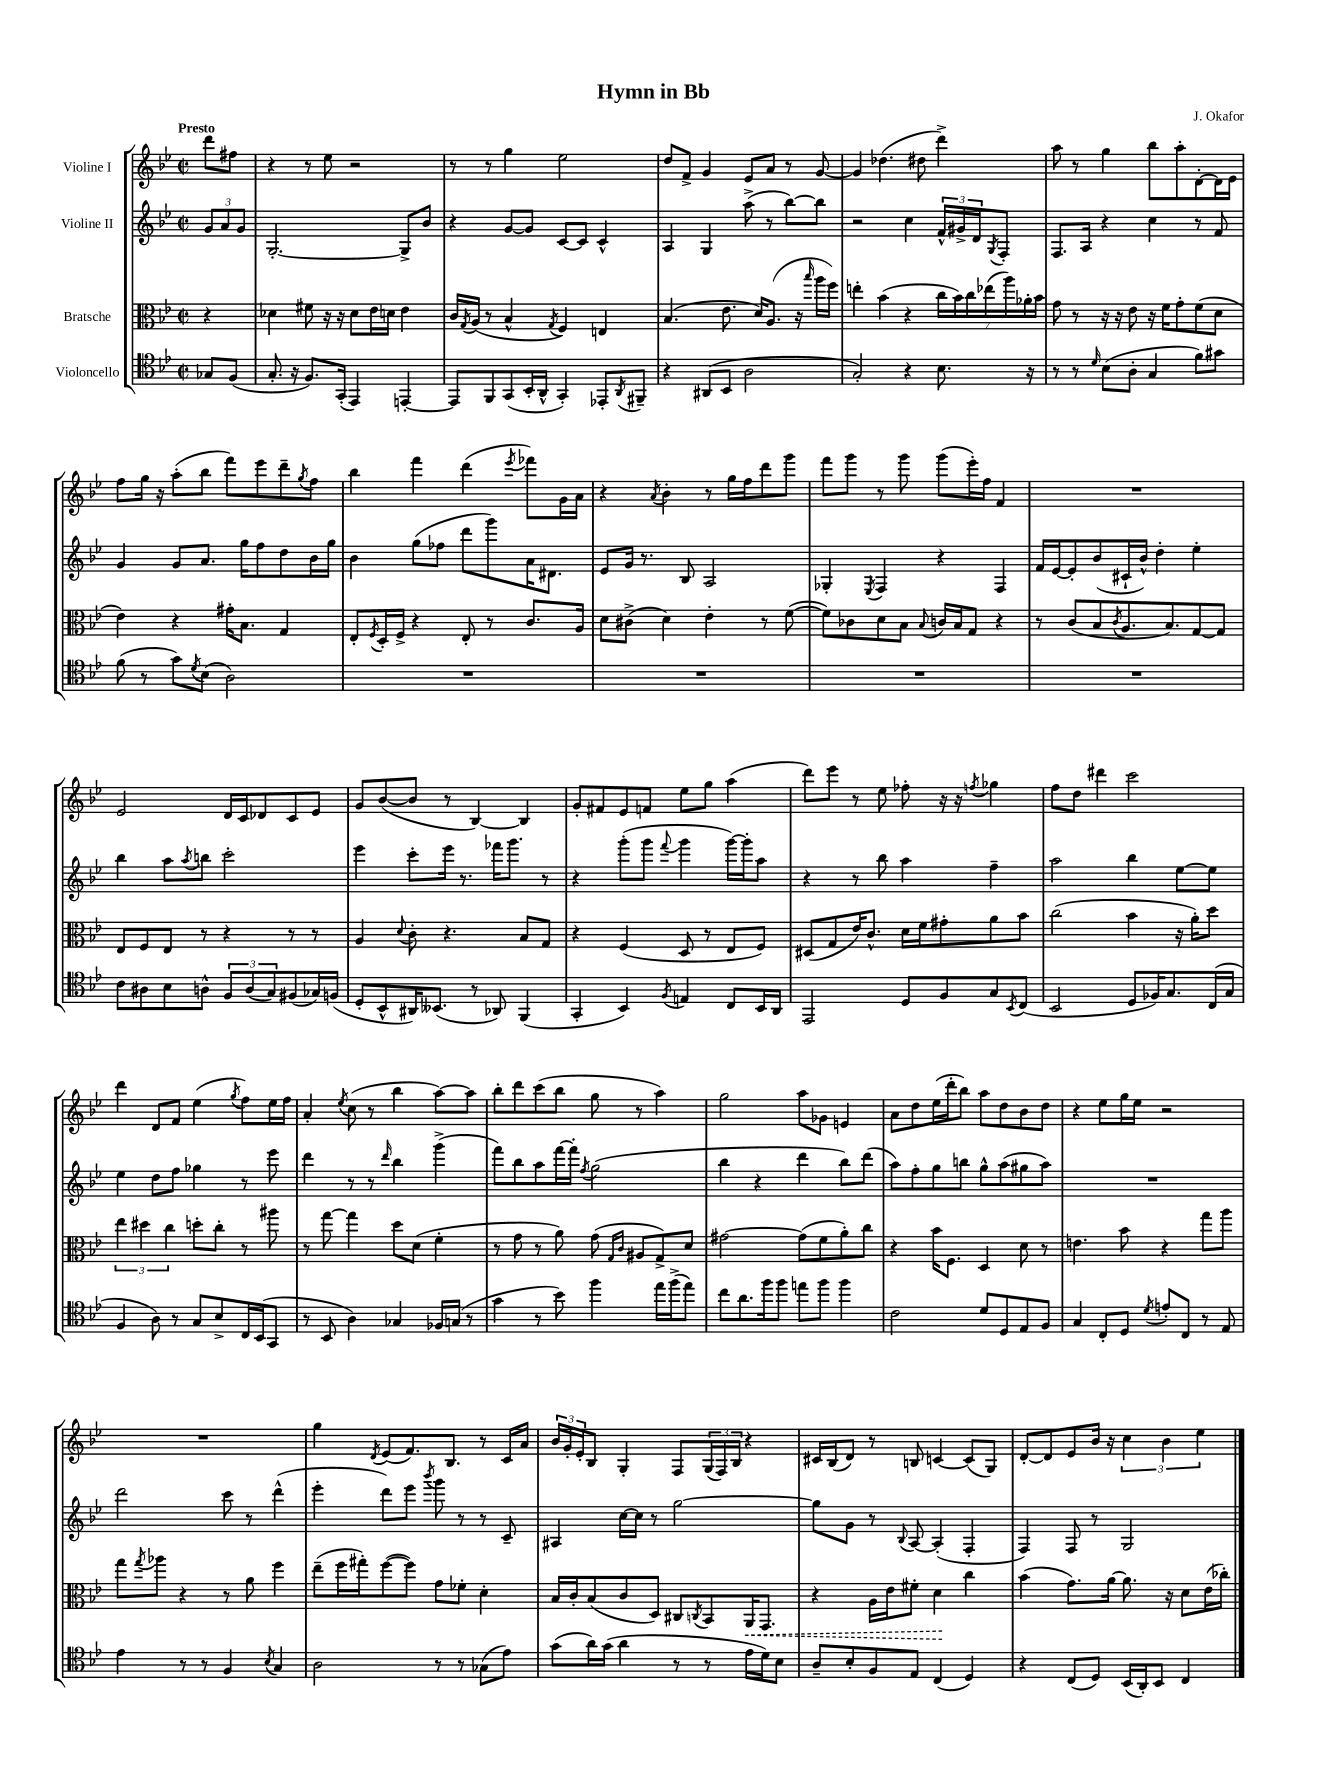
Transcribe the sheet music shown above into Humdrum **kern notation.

**kern	**kern	**kern	**kern
*staff4	*staff3	*staff2	*staff1
*clefC4	*clefC3	*clefG2	*clefG2
*k[b-e-]	*k[b-e-]	*k[b-e-]	*k[b-e-]
*M2/2	*M2/2	*M2/2	*M2/2
*met(c|)	*met(c|)	*met(c|)	*met(c|)
8G-	4r	12g	8ddd
.	.	12a	.
(8F	.	.	8ff#
.	.	12g	.
=	=	=	=
8.G'	4d-	[2.G'	4r
16r	.	.	.
8.F)	8f#	.	8r
.	16r	.	8ee-
(16GG'	16r	.	.
4EE-)	8d-	.	2r
.	16e-	.	.
.	16d	.	.
[4EE'	4e-	8G^]	.
.	.	8b-	.
=	=	=	=
8EE]	16c	4r	8r
.	8qG	.	.
.	(16A	.	.
8FF	8r	.	8r
(8GG	4B-^^	[8g	4gg
16BB-'	.	8g]	.
16AA^^	.	.	.
.	8qG	.	.
4GG')	4F)	[8c	2ee-
.	.	8c]	.
8EE-'	4E	4c^^	.
8qAA	.	.	.
8FF#~	.	.	.
=	=	=	=
4r	(4.B-	4A	8dd
.	.	.	8f^
(8AA#	.	4G	4g
8BB-	8.e-	.	.
2A	.	(8aa^	8e-
.	16d)	.	.
.	(8.A	8r	8a
.	.	[8bb-)	8r
.	16r	.	.
.	16qqbb-	.	.
.	16aa	8bb-]	[8g
.	16ff)	.	.
=	=	=	=
2G')	4ee'	2r	4g]
.	(4b-	.	(4.dd-
4r	4r	4cc	.
.	.	.	8dd#
8.B-	28cc	24f^^	4ddd^)
.	28b-)	.	.
.	.	24g#^	.
.	28cc	.	.
.	.	24d	.
.	(28ee-	.	.
.	.	8qG	.
.	.	8F'	.
.	28aa)	.	.
.	28a-'	.	.
16r	.	.	.
.	28b-	.	.
=	=	=	=
8r	8g	8.F	8aa
8r	8r	.	8r
.	.	16A	.
16qqd	.	.	.
(8B-	16r	4r	4gg
.	16r	.	.
8A'	8e-	.	.
4G	16r	4cc	8bb-
.	16f	.	.
.	8g'	.	8aa'
8f)	(8f	8r	[8d'
8g#	8d	8f	16d]
.	.	.	16e-
=	=	=	=
(8f	4e-)	4g	8ff
8r	.	.	16gg
.	.	.	16r
8g)	4r	8g	(8aa'
8qd	.	.	.
(8B-	.	8.a	8bb-
2A)	16g#'	.	8fff)
.	8.B-	16gg	.
.	.	8ff	8eee-
.	4G	8dd	8ddd~
.	.	.	8qgg
.	.	16b-	8ff
.	.	16gg	.
=	=	=	=
1r	8E-'	4b-	4bb-
.	8qF	.	.
.	16D'	.	.
.	16F^	.	.
.	4r	(8gg	4fff
.	.	8ff-	.
.	8E-'	8ddd	(4ddd
.	8r	8ggg)	.
.	.	.	8qeee-
.	8.c	16a	8fff-)
.	.	8.d#	.
.	.	.	16g
.	16A	.	16a
=	=	=	=
1r	8d	8e-	4r
.	(8c#^	16g	.
.	.	8.r	.
.	.	.	8qa
.	4d)	.	4b-'
.	.	8B-	.
.	4e-'	2A	8r
.	.	.	16gg
.	.	.	16ff
.	8r	.	8ddd
.	([8f	.	8ggg
=	=	=	=
1r	8f])	4G-'	8fff
.	8c-	.	8ggg
.	.	8qE-	.
.	8d	4F	8r
.	8B-	.	8ggg
.	8qqB-	.	.
.	16c	4r	(8ggg
.	16B-	.	.
.	8G	.	16eee-')
.	.	.	16ff
.	4r	4F	4f
=	=	=	=
1r	8r	16f	1r
.	.	[16e-	.
.	(8c	8e-']	.
.	8B-	(8b-	.
.	8qc	.	.
.	8.A	16c#`	.
.	.	16b-^^)	.
.	.	4dd'	.
.	8.B-)	.	.
.	[8G	4ee-'	.
.	8G]	.	.
=	=	=	=
8c	8E-	4bb-	2e-
8A#	8F	.	.
8B-	8E-	8aa	.
.	.	8qaa	.
8A^^	8r	8bb	.
12F	4r	2ccc'	16d
.	.	.	16c
(12A	.	.	.
.	.	.	8d-
12G)	.	.	.
(8F#	8r	.	8c
16G-)	8r	.	8e-
(16F	.	.	.
=	=	=	=
8D'	4A	4eee-	8g
8BB-^^	.	.	([8b-
.	8qqd	.	.
16AA#)	8c'	8ccc'	8b-]
(8.BB--	.	.	.
.	4.r	16eee-	8r
.	.	8.r	.
8r	.	.	[4B-)
8AA-)	.	16fff-	.
.	.	8.ggg	.
(4FF	8B-	.	4B-]
.	8G	8r	.
=	=	=	=
4GG'	4r	4r	8g'
.	.	.	8f#
4BB-)	(4F	(8ggg'	8e-
.	.	8ggg	8f
8qF	.	8qqfff	.
4E	8D	4ggg	8ee-
.	8r	.	8gg
8C	8E-	[16ggg)	(4aa
.	.	16ggg']	.
16BB-	8F)	8aa	.
16AA	.	.	.
=	=	=	=
2EE-	(8D#	4r	8ddd)
.	8G	.	8eee-
.	16e-)	8r	8r
.	8.c^^	.	.
.	.	8bb-	8ee-
8D	16d	4aa	8ff-'
.	16f	.	.
8F	8g#'	.	16r
.	.	.	16r
.	.	.	8qff
8G	8a	4ff~	4gg-
8qBB-	.	.	.
(8C	8b-	.	.
=	=	=	=
2BB-	(2cc	2aa	8ff
.	.	.	8dd
.	.	.	4ddd#
8D	4b-	4bb-	2ccc
16F-)	.	.	.
8.G	.	.	.
.	16r	[8ee-	.
.	16a')	.	.
(16C	8dd	8ee-]	.
16G	.	.	.
=	=	=	=
4F	6ee-	4ee-	4ddd
.	6dd#	.	.
8A)	.	8dd	8d
.	6cc	.	.
8r	.	8ff	8f
8G	8dd'	4gg-	(4ee-
8B-^	8cc'	.	.
.	.	.	8qgg
16C	8r	8r	8ff)
(16BB-	.	.	.
8GG	8aa#	8eee-	16ee-
.	.	.	16ff
=	=	=	=
8r	8r	4ddd	4a'
8BB-	[8gg	.	.
.	.	.	8qee-
4A)	4gg]	8r	(8cc
.	.	8r	8r
.	.	16qqddd	.
4G-	8dd	4bb-	4bb-
.	(8d	.	.
16F-	4f'	(4ggg^	[8aa)
(16G	.	.	.
8r	.	.	8aa]
=	=	=	=
4g	8r	8fff)	8bb-'
.	8g	8bb-	8ddd
8r	8r	8aa	(8ccc
8b-)	8a)	[16fff	8bb-
.	.	16fff']	.
.	.	8qff	.
4ff	(8g	(2gg	8gg
.	16qqG	.	.
.	16qqc	.	.
.	8A#	.	8r
16ee-	8G^)	.	4aa)
(16ff^	.	.	.
8ee-)	8d	.	.
=	=	=	=
8cc	[2g#	4bb-	2gg
8.a	.	.	.
.	.	4r	.
16ff	.	.	.
8ff	.	.	.
8ee	(8g#]	4ddd	8aa
8ff	8f	.	8g-
4ff	8a')	8bb-)	4e
.	8cc	(8ddd	.
=	=	=	=
2c	4r	8aa)	8a
.	.	8ff'	8dd
.	16b-	8gg	(16ee-
.	8.F	.	16ddd'
.	.	8bb	8bb-)
8d	4D	8gg^^	8aa
8D	.	(8aa	8dd
8E-	8d	8gg#	8b-
8F	8r	8aa)	8dd
=	=	=	=
4G	4.e	1r	4r
8C'	.	.	8ee-
8D	8b-	.	16gg
.	.	.	16ee-
8qd	.	.	.
8e'	4r	.	2r
8C	.	.	.
8r	8gg	.	.
8E-	8aa	.	.
=	=	=	=
4e-	8gg	2ddd	1r
.	8qgg	.	.
.	8aa-	.	.
8r	4r	.	.
8r	.	.	.
4F	8r	8ccc	.
.	8a	8r	.
8qB-	.	.	.
4G	4ff	(4ddd^^	.
=	=	=	=
2A	(8ee-~	4eee-'	4gg
.	16ff	.	.
.	16gg#')	.	.
.	.	.	8qd
.	([8ff	8ddd)	(8e-
.	8ff])	8eee-	8.f)
.	.	8qbbb-	.
8r	8g	8ggg	.
.	.	.	8.B-
8r	8f-'	8r	.
(8G-	4d'	8r	8r
8e-)	.	8c~	16c
.	.	.	16a
=	=	=	=
(8g	16B-	4A#	24b-
.	.	.	24g'
.	16c'	.	.
.	.	.	24e-'
16a)	(8B-	.	8B-
(16g	.	.	.
4a	8c	[16cc	4G'
.	.	16cc]	.
.	8D)	8r	.
8r	8C#	[2gg	8F
.	8qC	.	.
8r	8BB-	.	(24G
.	.	.	24F)
.	.	.	24B-
16e-	16AA	.	4r
16d)	8.GG	.	.
8B-	.	.	.
=	=	=	=
8A~	4r	8gg]	16c#
.	.	.	(16B-
8B-'	.	8g	8d)
8F	16A	8r	8r
.	16e-	.	.
.	.	8qqB-	.
8E-	8f#'	[8A	8B
(4C	4d	(4A']	[4c
4D)	4cc	4F'	(8c]
.	.	.	8G)
=	=	=	=
4r	(4b-	4F)	[8d'
.	.	.	8d]
(8C	8.g)	8F	8e-
8D)	.	8r	16b-
.	[16a	.	16r
(16BB-	8.a]	2G	6cc
16AA')	.	.	.
8BB-	.	.	.
.	.	.	6b-
.	16r	.	.
4C	8d	.	.
.	.	.	6ee-
.	(16e-	.	.
.	16cc-')	.	.
==	==	==	==
*-	*-	*-	*-
